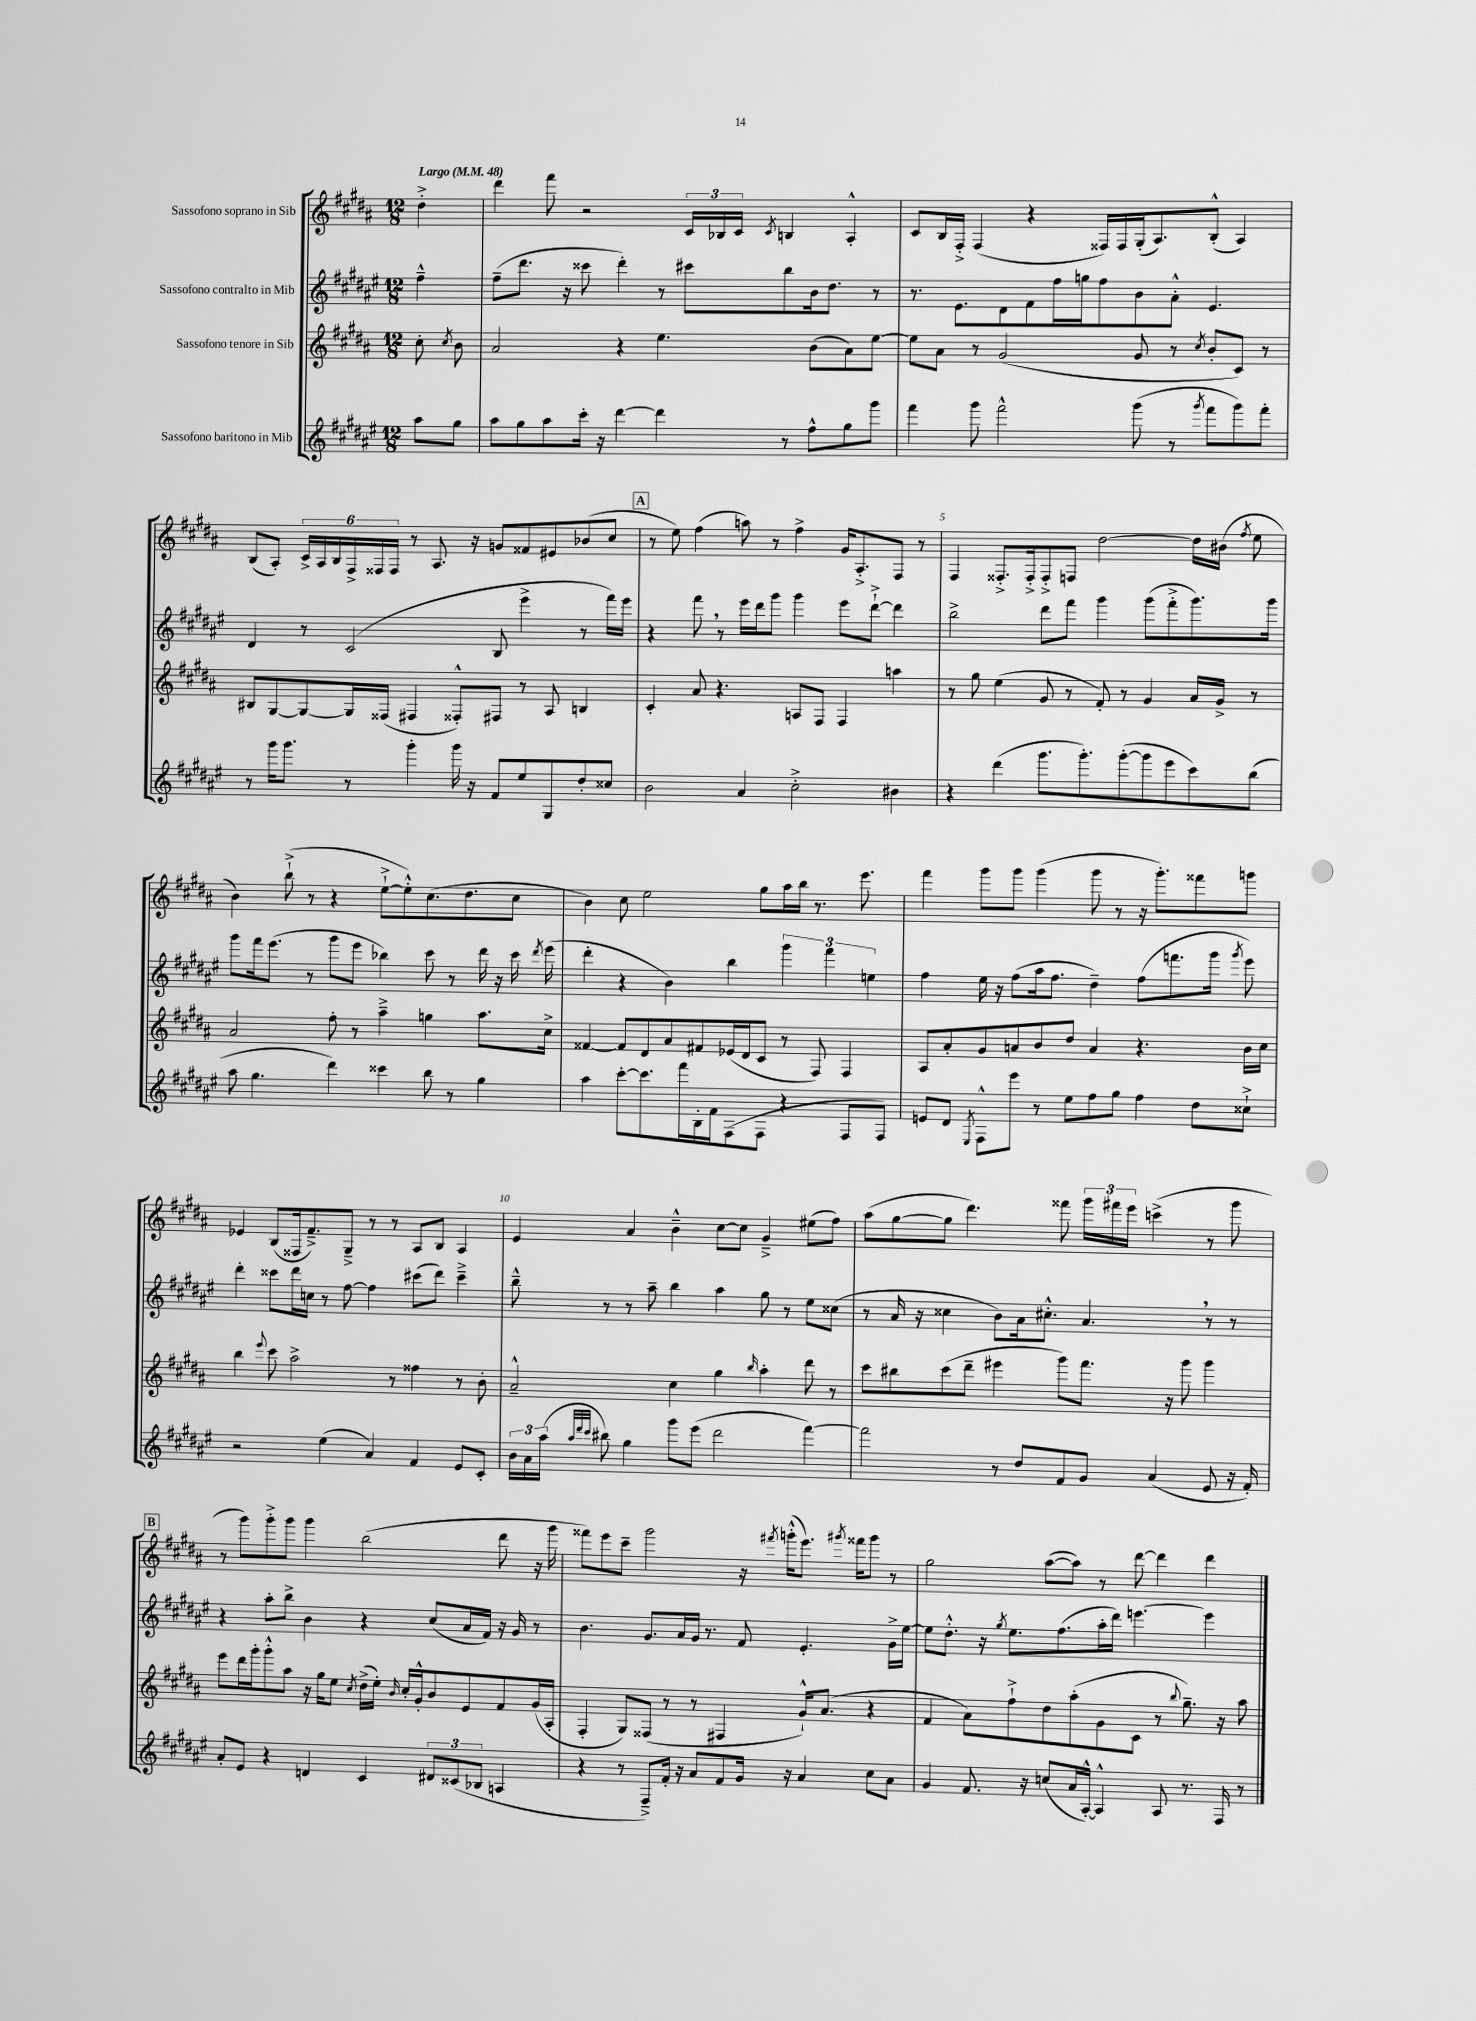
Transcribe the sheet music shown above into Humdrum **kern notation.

**kern	**kern	**kern	**kern
*staff4	*staff3	*staff2	*staff1
*clefG2	*clefG2	*clefG2	*clefG2
*k[f#c#g#d#a#e#]	*k[f#c#g#d#a#]	*k[f#c#g#d#a#e#]	*k[f#c#g#d#a#]
*M12/8	*M12/8	*M12/8	*M12/8
*MM48	*MM48	*MM48	*MM48
8aa#\L	8cc#'\	4ff#~^^\	4dd#'^\
.	8qcc#/	.	.
8gg#\J	8b\	.	.
=	=	=	=
8aa#\L	2a#/	(8ff#~\L	4ddd#\
8gg#\	.	8.ddd#\J	.
8aa#\	.	.	8fff#\
.	.	16r	.
16ccc#'\Jk	.	8ccc##\	2r
16r	.	.	.
[4ddd#\	4r	4ddd#'\)	.
4ddd#\]	4.ee\	8r	.
.	.	8ccc#\L	24c#/LL
.	.	.	24B-/
.	.	.	24c#/JJ
.	.	.	8qc#/
8r	.	8bb\	4B/
8ff#^^\L	(8b\L	16b\k	.
.	.	8.dd#\J	.
8gg#\	8a#\)	.	4A#'^^/
8ggg#\J	[8ee\J	8r	.
=	=	=	=
4fff#\	8ee\]L	8.r	8c#/L
.	8a#\J	.	16B/L
.	.	8.e#\L	16F#'^/JJ
8ggg#\	8r	.	(4F#/
2fff#^^\	(2g#/	8d#\	.
.	.	8f#\	4r
.	.	16ff#\L	.
.	.	16gg\J	.
.	.	8ff#\	16F##/LL)
.	.	.	16F##/
(8ggg#\	8g#/	8b\	(16G#'/J
.	.	.	8.A#/)
8r	8r	8a#'^^\J	.
8qggg#/	8qcc#/	.	.
8fff#\L	8b'/L	4.e#/	(8B'^^/J
8ggg#\)	8c#/J)	.	4A#/)
8fff#'\J	8r	.	.
=	=	=	=
8r	8B#/L	4d#/	(8B/L
16ggg#\LK	[8G#/	.	8A#'/J)
8.ggg#\J	.	.	.
.	8G#/_	8r	24c#^/LL
.	.	.	24A#/
.	.	.	24B/
8r	16G#/]L	(2c#/	24F#^/
.	.	.	24F##/
.	(16F##/JJ	.	.
.	.	.	24F##/JJ
4ggg#'\	4F#/	.	8r
.	.	.	8.A#/
16ggg#\	8F##'^^/L)	.	.
16r	.	.	16r
8f#/L	8F#/J	8B/	8g/L
8ee#/	8r	4eee#^\	8f##/
8G#/	8A#/	.	8e#/
8dd#'/	4B/	8r	(8b-/
8cc##/J	.	16fff#\LL)	8cc#/J
.	.	16eee#\JJ	.
=	=	=	=
2b\	4c#'/	4r	8r
.	.	.	8ee\)
.	8a#/	8fff#\	(4ff#\
.	4.r	8r	.
4a#/	.	16eee#\LL	8aa\)
.	.	16ddd#\J	.
.	.	8ggg#\J	8r
2cc#'^\	8A/L	4ggg#\	4ff#^\
.	8F#/J	.	.
.	4F#/	8eee#\L	16g#/LK
.	.	.	8.A#'^/
.	.	[8ddd#`^\J	.
4b#\	4aa\	4ddd#\]	8F#/J
.	.	.	8r
=	=	=	=
4r	8r	2bb^\	4F#/
.	8gg#\	.	.
(4ddd#\	(4ee\	.	8.F##'^/L
.	.	.	16F##'^/k
8.ggg#\L	8g#/	8ddd#\L	8F##'^/
.	8r	8fff#\J	8F/J
8.ggg#'\)	.	.	.
.	8f#'/)	4ggg#\	[2dd#\
([8ggg#'\	8r	.	.
8ggg#\]	4g#/	(8ggg#\L	.
8eee#\	.	8fff#'^\	.
8ccc#\)	16a#/LL	8.ggg#\)	16dd#\]LL
.	16g#^/JJ	.	(16b#\JJ
.	.	.	8qff#/
(8bb\J	8r	.	8ee\
.	.	16ggg#\Jk	.
=	=	=	=
8aa#\	2a#/	8ggg#\L	4b\)
4.gg#\	.	16fff#\k	.
.	.	(8.eee#\J	.
.	.	.	(8bb`^\
.	.	8r	8r
4ddd#\)	8ff#'\	8ggg#\L	4r
.	8r	8eee#\J	.
4ccc##\	4aa#~^\	4bb-\)	[8ee`^\L
.	.	.	8ee'^^\])
8bb\	4gg\	8ccc#\	(8.cc#\
8r	.	8r	.
.	.	.	8.dd#\
4gg#\	8.aa#\L	16ddd#\	.
.	.	16r	.
.	.	16ccc#\	8cc#\J
.	.	8qddd#/	.
.	16cc#^\Jk	(16eee#\	.
=	=	=	=
4aa#\	[4f##/	4ddd#'\	4b\)
[8ccc#'\L	8f##/]L	4r	8cc#\
8.ccc#\]	8d#/	.	2ee\
.	8a#/	4b\)	.
16fff#\L	.	.	.
16B'\	8f#/	.	.
16f#\J	.	.	.
(8F#\	(16e-/L	4bb\	.
.	16d#/J	.	.
8F#\J	8c#/J	.	8gg#\L
4r	8r	6ggg#\	16aa#\L
.	.	.	16bb\JJ
.	8F#/)	.	8.r
.	.	6fff#\	.
8F#/L	4F#/	.	.
.	.	.	8.eee\
.	.	6ee\	.
8F#/J)	.	.	.
=	=	=	=
8e/L	8A#/L	4ff#\	4fff#\
8d#/J	8a#'/	.	.
8qE#/	.	.	.
8F#^^\L	8g#/	16ee#\	8ggg#\L
.	.	16r	.
8eee#\J	8a/	(8ff#\L	8ggg#\J
8r	8b/	16aa#\k	(4ggg#\
.	.	8.ff#\J	.
8ee#\L	8dd#/J	.	.
8ff#\	4a/	4dd#~\)	8ggg#\
8gg#\J	.	.	8r
4ff#\	4.r	(8ff#\L	16r
.	.	.	8.ggg#'\L)
.	.	8.fff\	.
8dd#\L	.	.	8fff##\
.	.	16ggg#\Jk	.
.	.	8qggg#/	.
8cc##`^\J	16b\LL	8eee#\)	8ggg\J
.	16cc#\JJ	.	.
=	=	=	=
2r	4bb\	4ddd#'\	4e-/
.	8qqeee/	.	.
.	8ccc#\	8ccc##\L	(8B/L
.	2aa#^\	16ddd#\L	16F##/k
.	.	16cc\JJ	8.f#~^/)
(4ee#\	.	8r	.
.	.	[8ff#\	8G#~^/J
4a#/)	.	4ff#\]	8r
.	8r	.	8r
4f#/	4ff##\	(8ccc#\L	8A#/L
.	.	8ddd#\J)	8B/J
8e#/L	8r	4ccc#~^\	4A#/
8c#'/J	8b'\	.	.
=	=	=	=
24b\LL	2a#~^^/	8bb~^^\	4e/
24a#\	.	.	.
(24aa#\JJ	.	.	.
32qqaa#/LLL	.	.	.
32qqddd#/	.	.	.
32qqccc#/JJJ	.	.	.
8bb#\)	.	8r	.
4gg#\	.	8r	4a#/
.	.	8aa#~\	.
8ggg#\L	4cc#\	4bb\	4b~^^\
(8eee#\J	.	.	.
2ddd#\	4gg#\	4aa#\	[8cc#\L
.	.	.	8cc#\]J
.	16qqbb/	.	.
.	4aa#'\	8gg#\	4g#~^/
.	.	8r	.
[4fff#\)	8ddd#\	8ee#\L	(8ee#\L
.	8r	(8cc##\J	8ff#\J)
=	=	=	=
2fff#\]	8ccc#\L	8r	(8aa#\L
.	8bb#\	16a#/	[8gg#\
.	.	16r	.
.	(8ccc#\	4cc##\	8gg#\]J
.	8ddd#~\J	.	4.ddd#\)
8r	4eee#\	8b\L)	.
8dd#/L	.	16a#\k	.
.	.	8.cc#'^^\J	.
8f#/	8ggg#\L)	.	8fff##\
8g#/J	8.fff#\J	4.a#/	24ggg#\LL
.	.	.	24fff#\
.	.	.	24eee\JJ
(4a#/	.	.	(4ccc^\
.	16r	.	.
.	8ggg#\	.	.
8e#/	4ggg#\	8r	8r
16r	.	8r	8ggg#\
16f#'/)	.	.	.
=	=	=	=
8a#'/L	8eee\L	4r	8r
8e#/J	16ddd#\L	.	8ggg#\L)
.	16ggg#'\J	.	.
4r	8ggg#'^^\	8aa#'\L	8ggg#'^\
.	8aa#\J	8bb^\J	8ggg#\J
4d/	16r	4b\	4ggg#\
.	16gg#\LK	.	.
.	8ee\J	.	.
.	8qcc#/	.	.
4c#/	(16dd#^\LL	4r	(2bb\
.	16ee'\JJ)	.	.
.	16qqb/	.	.
.	16cc#'/LL	.	.
.	16g#'^^/J	.	.
12d#/L	8b/	(8cc#/L	.
(12c##/	.	.	.
.	8e/	16a#/L	.
12B-/J	.	.	.
.	.	16f#/JJ)	.
4A/	8f#/	16r	8ddd#\
.	.	16g#/	.
.	(16g#/L	8r	16r
.	16A#'/JJ	.	16ggg#\
=	=	=	=
4r	4F#'/	4.b\	8fff##\L)
.	.	.	8eee\
8r	8G#/L)	.	8ccc#~\J
8F#~^/L)	(8F##/J	8.g#/L	2ggg#\
16f#'/Jk	8r	.	.
16r	.	16a#/L	.
8a#/L	8r	16g#/JJ	.
.	.	8.r	.
8f#/	4F#/	.	.
16g#/Jk	.	8f#/	16r
.	.	.	8qfff#/
16r	.	.	(16ggg'^^\LK
4a#/	16g#`^^/LK)	4.e#'/	8.eee\J)
.	(8.a#/J	.	.
.	.	.	8qggg#/
.	.	.	16fff##\LK
8cc#\L	4r	.	8ggg#\J
8a#\J	.	16g#^\LL	8r
.	.	[16ee#\JJ	.
=	=	=	=
4g#/	4f#/	8ee#\]L	2gg#\
.	.	8.dd#'^^\J	.
8.f#/	8a#\L)	.	.
.	.	16r	.
.	.	8qgg#/	.
.	8ff#`^\	8.ee#\L	.
16r	.	.	.
(8cc/L	8dd#\	.	([8aa#\L
.	.	(8.ff#\	.
16a#/L	(8aa#'\	.	8aa#\]J)
[16A#'^^/JJ)	.	.	.
4A#^^/]	8g#\	16aa#'\L	8r
.	.	16ddd#\JJ)	.
.	8c#\J	[4.eee\	[8ddd#\
8A#/	8r	.	4ddd#\]
.	8qqbb/	.	.
8.r	8.gg#~\)	.	.
.	.	4eee\]	4ddd#\
16F#/	16r	.	.
8r	8aa#\	.	.
==	==	==	==
*-	*-	*-	*-
